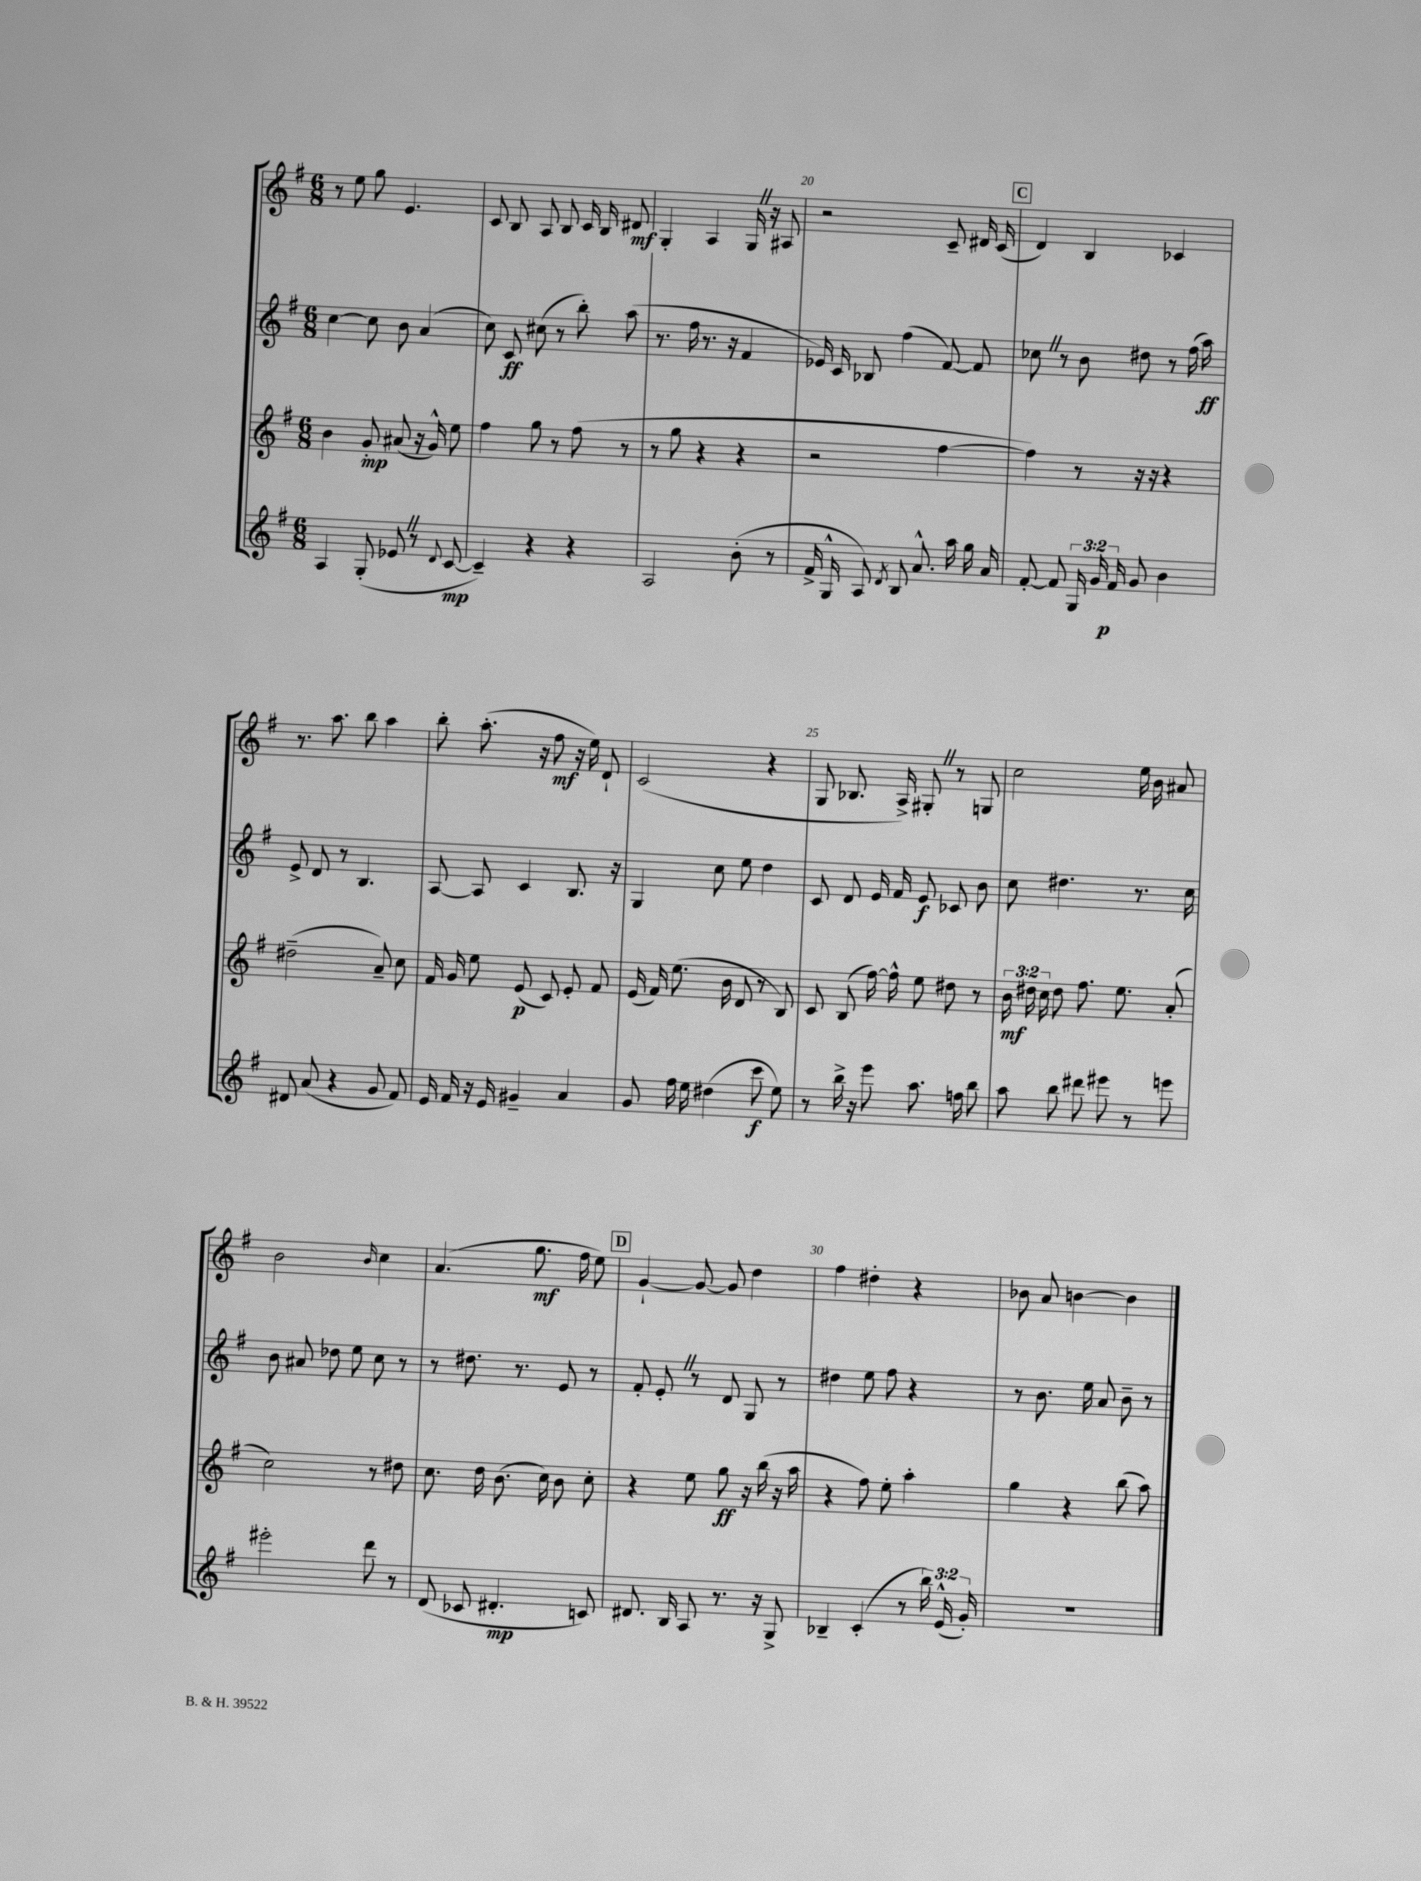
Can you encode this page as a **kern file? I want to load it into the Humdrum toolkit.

**kern	**kern	**kern	**kern
*staff4	*staff3	*staff2	*staff1
*clefG2	*clefG2	*clefG2	*clefG2
*k[f#]	*k[f#]	*k[f#]	*k[f#]
*M6/8	*M6/8	*M6/8	*M6/8
4A	4b	[4cc	8r
.	.	.	8ee
(8G'	8g'	8cc]	8gg
8e-	(8a#	8b	4.e
8r	16r	(4a	.
.	16g^^)	.	.
8qqd	.	.	.
[8c	8ee	.	.
=	=	=	=
4c~])	4ff#	8cc)	8c
.	.	8c	8B
4r	8gg	(8cc#	8A
.	8r	8r	8B
4r	(8ff#	8bb')	16c
.	.	.	16B
.	8r	(8aa	8d#
=	=	=	=
2A	8r	8.r	4G'
.	8gg	.	.
.	.	16ff#	.
.	4r	8.r	4A
.	.	16r	.
(8b'	4r	4f#	16G
.	.	.	16r
8r	.	.	8A#
=	=	=	=
16f#^	2r	16e-)	2r
16G^^	.	16c	.
8A)	.	8B-	.
8qd	.	.	.
8B	.	(4ff#	.
8.a^^	.	.	.
.	[4ff#	[8f#)	8c~
16aa	.	.	.
16gg	.	8f#]	16d#
16a	.	.	(16c
=	=	=	=
[8f#'	4ff#])	8cc-	4d)
8f#]	.	8r	.
24G	8r	8b	4B
24g	.	.	.
24f#	.	.	.
8g	16r	8dd#	.
.	16r	.	.
4b	4r	8r	4c-
.	.	(16ff#	.
.	.	16aa)	.
=	=	=	=
8d#	(2dd#~	8e^	8.r
(8a	.	8d	.
.	.	.	8.aa
4r	.	8r	.
.	.	4.B	8bb
8g	8a~)	.	4aa
8f#)	8cc	.	.
=	=	=	=
16e	16f#	[8A	8bb'
16f#	16g	.	.
16r	8ee	8A]	(8.aa'
16e	.	.	.
4g#~	(8e	4c	.
.	.	.	16r
.	8c)	.	8ff#
4a	8e'	8.B	16r
.	.	.	16ee)
.	8f#	.	8d`
.	.	16r	.
=	=	=	=
8g	(16e	4G	(2c
.	16f#)	.	.
16ff#	(8.ee	.	.
16ee	.	.	.
(4dd#	.	8cc	.
.	16b	.	.
.	8d	8ee	.
8ccc	8r	4dd	4r
8ee)	8B)	.	.
=	=	=	=
8r	8c	8c	8G
16bb^	(8B	8d	8.B-
16r	.	.	.
8eee	[16ff#)	16e	.
.	16ff#^^]	16f#	16A^)
8.aa	8ee	8e	8G#'
.	8dd#	8c-	8r
16ff	.	.	.
8bb	8r	8b	8G
=	=	=	=
8aa	24b	8cc	2cc
.	24dd#	.	.
.	24cc	.	.
8bb	8dd#	4.dd#	.
8ddd#	8.ff#	.	.
8eee#	.	.	.
.	8.ee	.	.
8r	.	8.r	16ee
.	.	.	16b
8eee	(8a'	.	8a#
.	.	16cc	.
=	=	=	=
2eee#'	2cc)	8b	2b
.	.	8a#	.
.	.	8dd-	.
.	.	8ee	.
.	.	.	16qqb
8ddd	8r	8cc	4cc
8r	8dd#	8r	.
=	=	=	=
(8d	8.cc	8r	(4.a
8c-	.	8.dd#	.
.	16dd	.	.
4.d#'	(8.b	.	.
.	.	8.r	.
.	.	.	8.gg
.	16cc)	.	.
.	8b	8e	.
.	.	.	16ff#
8c)	8cc'	8r	8ee)
=	=	=	=
8.d#	4r	8f#'	[4g`
.	.	8e'	.
16B	.	.	.
8A	8ee	8r	8g_
8.r	8gg	8d	8g]
.	16r	8G	4dd
16r	(16bb	.	.
8G^	16r	8r	.
.	16aa	.	.
=	=	=	=
4B-~	4r	4dd#	4ff#
(4c'	8ff#)	8ee	4dd#'
.	8ee'	8ff#	.
8r	4aa'	4r	4r
24bb)	.	.	.
(24e^^	.	.	.
24g')	.	.	.
=	=	=	=
2.r	4gg	8r	8b-
.	.	8.b	8a
.	4r	.	[4b
.	.	16ee	.
.	.	8a	.
.	(8bb	8b~	4b]
.	8aa)	8r	.
==	==	==	==
*-	*-	*-	*-
